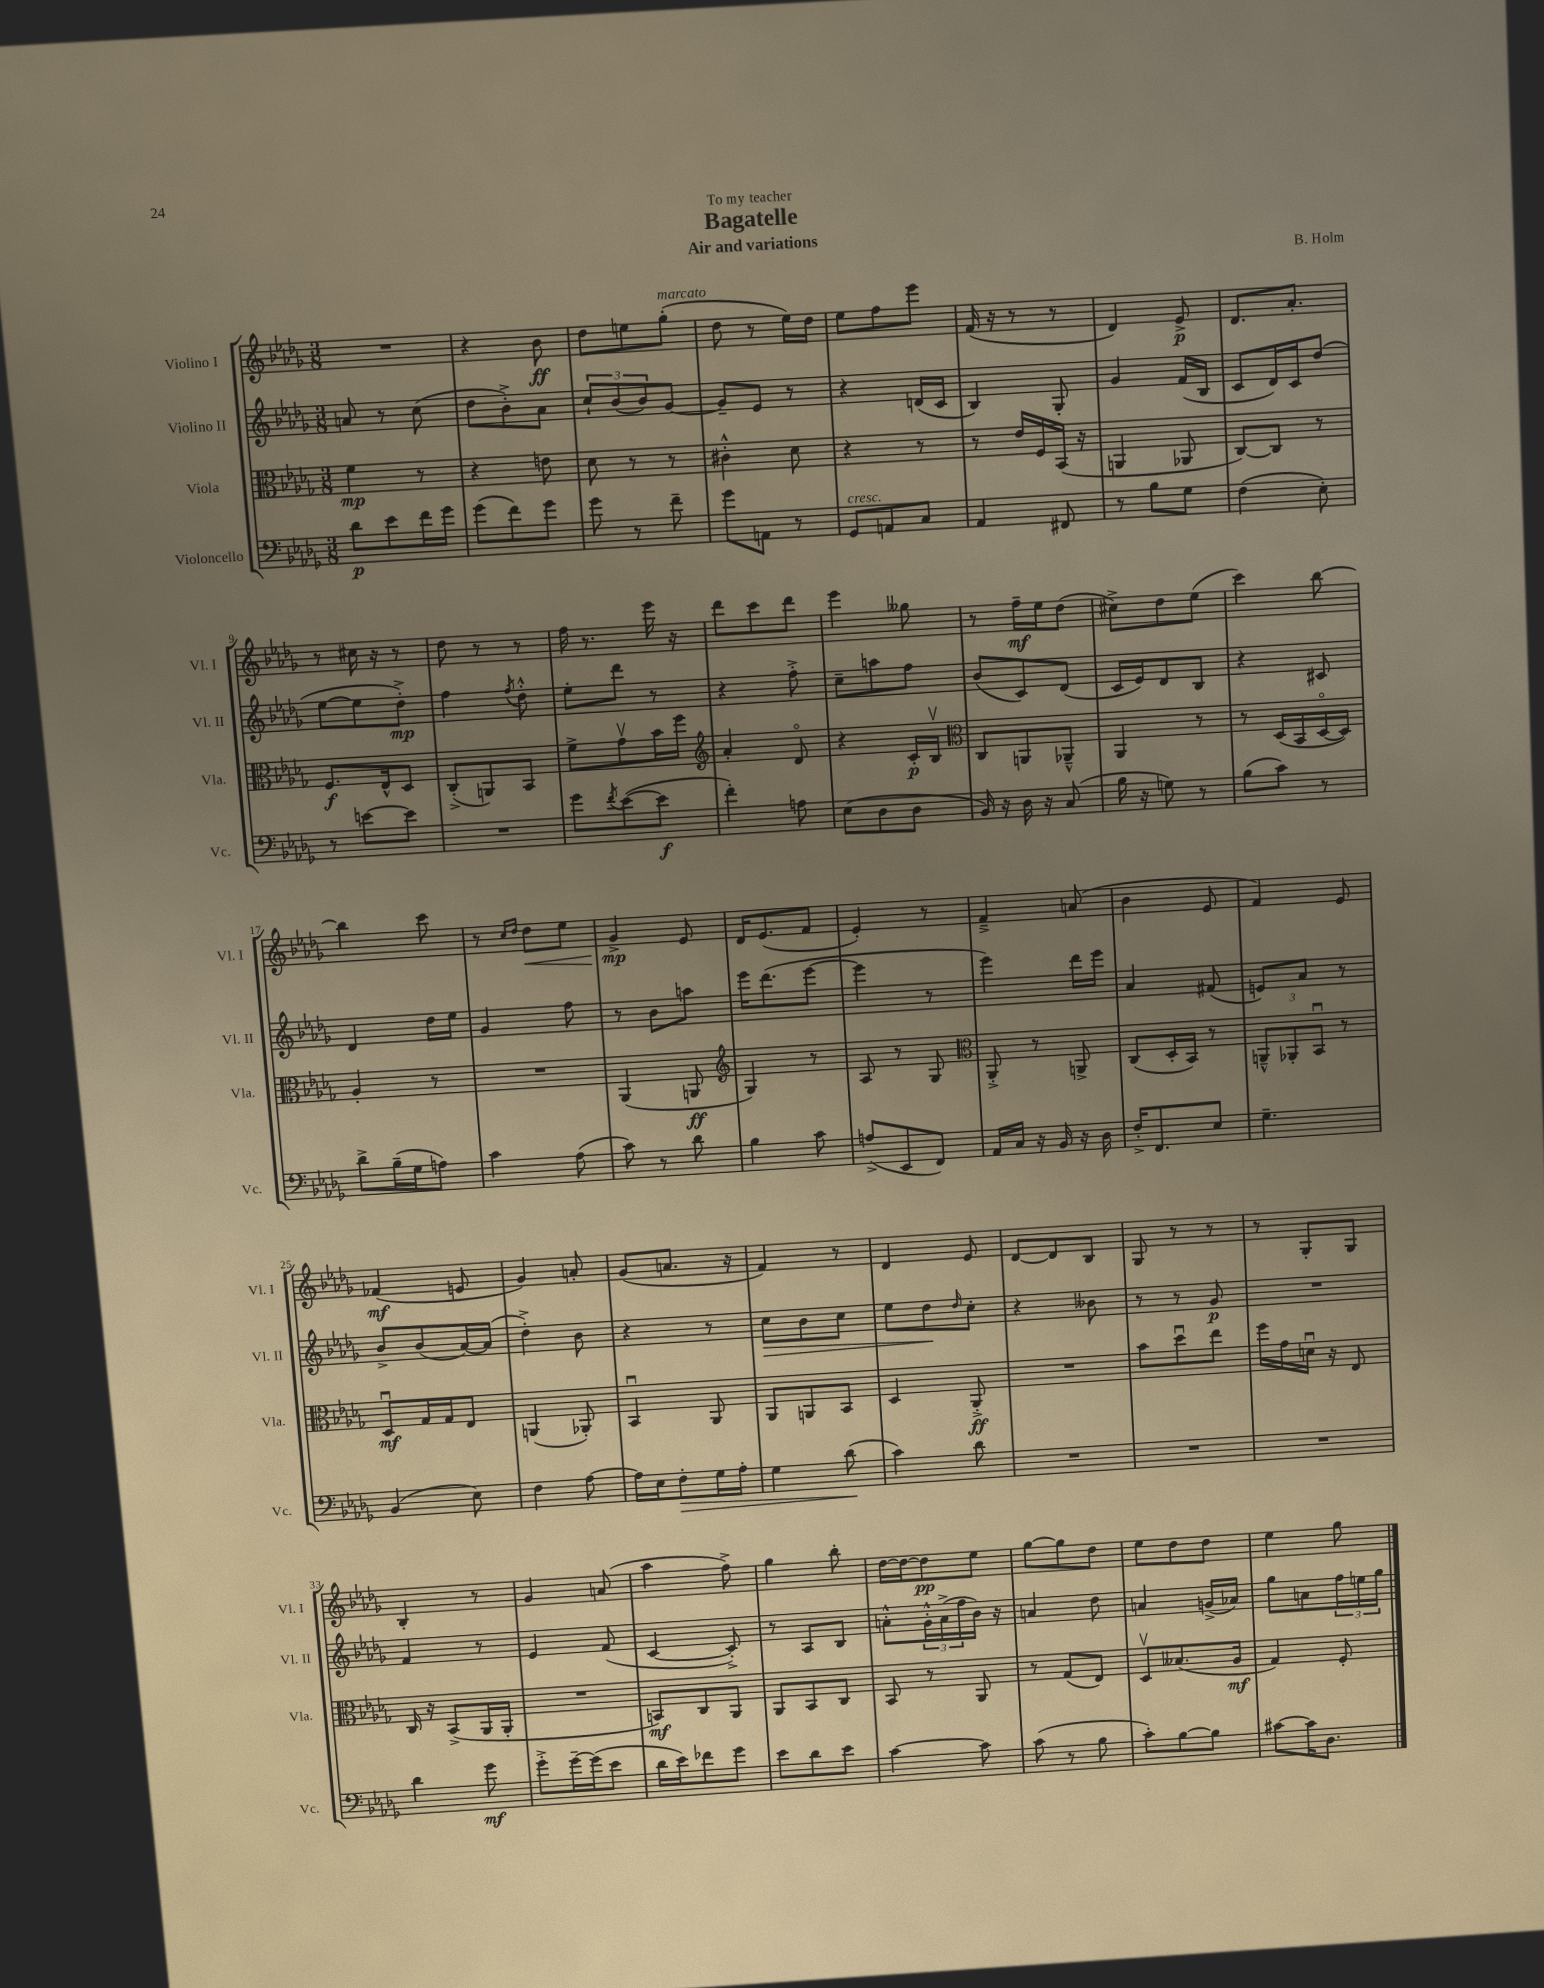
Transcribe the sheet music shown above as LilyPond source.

\header { title = "Bagatelle" composer = "B. Holm" subtitle = "Air and variations" dedication = "To my teacher" }
<<
\new StaffGroup <<
\new Staff = "s0" \with { instrumentName = "Violino I" shortInstrumentName = "Vl. I" } {
    \clef treble \key des \major \numericTimeSignature \time 3/8
    R4. |
    r4 bes'8\ff |
    des''8 e''8 ges''8-.^\markup { \italic "marcato" }( |
    des''8 r8 ees''16) des''16 |
    ees''8 f''8 ees'''8 |
    f'16( r16 r8 r8 |
    des'4) ees'8->\p |
    des'8. aes'8.-. |
    r8 cis''16 r16 r8 |
    des''8 r8 r8 |
    f''16 r8. ees'''16 r16 |
    des'''8 c'''8 des'''8 |
    ees'''4 geses''8 |
    r8 f''16--\mf ees''16 des''8( |
    cis''8->) des''8 ees''8( |
    c'''4) bes''8~ |
    bes''4 c'''8 |
    r8 \grace { c''16 des''16 } des''8\< ees''8 |
    ges'4->\mp\! ees'8 |
    des'16 ees'8.( f'8 |
    ees'4-.) r8 |
    f'4---> a'8( |
    bes'4 ees'8 |
    f'4) ees'8 |
    fes'4\mf( e'8 |
    ges'4) a'8-. |
    ges'8( a'8. r16 |
    f'4) r8 |
    des'4 ees'8 |
    des'8~ des'8 bes8 |
    ges8 r8 r8 |
    r8 ges8-. ges8 |
    bes4-. r8 |
    ges'4 a'8( |
    aes''4 f''8->) |
    ges''4 bes''8-. |
    des''16~ des''16~ des''8\pp ees''8 |
    ges''8~ ges''8 des''8 |
    ees''8 des''8 des''8 |
    ees''4 ges''8 \bar "|." |
}
\new Staff = "s1" \with { instrumentName = "Violino II" shortInstrumentName = "Vl. II" } {
    \clef treble \key des \major \numericTimeSignature \time 3/8
    a'8 r8 c''8( |
    des''8 bes'8-.->) aes'8 |
    \tuplet 3/2 { c''8-! bes'8( bes'8) } ges'8~ |
    ges'8-- ees'8 r8 |
    r4 d'16( c'16 |
    bes4) ges8-. |
    ges'4 f'16( bes16 |
    c'8 des'16) c'16 des''8( |
    ees''8~ ees''8 des''8-.->\mp) |
    f''4 \acciaccatura { f''8 } des''8-.-^ |
    ees''8-. des'''8 r8 |
    r4 f''8-.-> |
    c''8-- a''8 f''8 |
    bes'8( c'8) des'8( |
    c'16 ees'16) des'8 bes8 |
    r4 cis'8 |
    des'4 des''16 ees''16 |
    ges'4 f''8 |
    r8 bes'8 a''8 |
    ees'''16 des'''8.( ees'''8~ |
    ees'''4 r8 |
    ees'''4) des'''16 ees'''16 |
    aes'4 fis'8( |
    e'8) aes'8 r8 |
    bes'8-> bes'8( aes'16~) aes'16( |
    des''4-.->) bes'8 |
    r4 r8 |
    c''8\> bes'8 c''8 |
    ees''8 des''8\! \grace { des''16 } c''8-. |
    r4 beses'8 |
    r8 r8 ges'8\p |
    R4. |
    f'4 r8 |
    ees'4 f'8( |
    c'4~ c'8-.->) |
    r8 aes8 bes8 |
    a'8-.-^ \tuplet 3/2 { ges'16-.-^ a'16->( f''16 } bes'16) r16 |
    a'4 des''8 |
    a'4 g'16->( aes'16) |
    ges''8 a'8 \tuplet 3/2 { f''16 e''16 ges''16 } \bar "|." |
}
\new Staff = "s2" \with { instrumentName = "Viola" shortInstrumentName = "Vla." } {
    \clef alto \key des \major \numericTimeSignature \time 3/8
    f'4\mp r8 |
    r4 e'8 |
    des'8 r8 r8 |
    cis'4-.-^ des'8 |
    r4 r8 |
    r8 ees'16 f16 bes,16( r16 |
    a,4 aes,8 |
    c8~) c8 r8 |
    f8.\f ees16-^ des8 |
    c8-.->( a,8) bes,8 |
    f'8-> ges'8\upbow bes'16 f''16 |
    \clef treble aes'4-. des'8\flageolet |
    r4 c'16-.\p bes16\upbow |
    \clef alto c8 a,8 aes,8---^ |
    aes,4 r8 |
    r8 des16( bes,16 des16~\flageolet des16) |
    aes4-. r8 |
    R4. |
    aes,4( a,8\ff |
    \clef treble ges4) r8 |
    aes8 r8 ges8 |
    \clef alto aes,8-.-> r8 a,8-> |
    c8( des16-. bes,16) r8 |
    \tuplet 3/2 { a,8---^ aes,8-. bes,8\downbow } r8 |
    des8\downbow\mf ges16 ges16 ees8 |
    a,4( aes,8-.) |
    bes,4\downbow aes,8 |
    aes,8 a,8 bes,8 |
    des4 aes,8-.->\ff |
    R4. |
    bes'8 des''8\downbow ees''8 |
    f''16 ges'16 d'16\downbow r16 ees8 |
    c16 r16 bes,8->( aes,16 aes,16-. |
    R4. |
    b,8\mf) c8 aes,8 |
    aes,8 bes,8 c8 |
    bes,8 r8 aes,8 |
    r8 ges8( ees8) |
    des8\upbow beses8.( aes16\mf |
    ges4) f8-. \bar "|." |
}
\new Staff = "s3" \with { instrumentName = "Violoncello" shortInstrumentName = "Vc." } {
    \clef bass \key des \major \numericTimeSignature \time 3/8
    des'8\p ees'8 f'16 ges'16 |
    ges'8( f'8) ges'8 |
    ges'8 r8 f'8-- |
    ges'8 a,8 r8 |
    ges,8^\markup { \italic "cresc." } a,8 c8 |
    aes,4 fis,8 |
    r8 bes8 ges8 |
    f4( ees8-.) |
    r8 e'8~ e'8 |
    R4. |
    ges'8 \acciaccatura { f'8 } ees'8~( ees'8\f |
    f'4-.) a8 |
    ees8( des8 des8 |
    bes,16) r16 des16 r16 c8( |
    bes16 r16 g8) r8 |
    bes8( c'8) r8 |
    des'8-> bes16--( ges16 a8) |
    c'4 aes8( |
    c'8) r8 des'8 |
    bes4 c'8 |
    a8->( ees,8 f,8) |
    aes,16 c16 r16 bes,16 r16 des16 |
    f16-.-> f,8. ees8 |
    ges4.-- |
    bes,4( ees8) |
    f4 aes8~ |
    aes16 ees16 f8-.\> ges16 aes16-. |
    ges4 des'8\!( |
    c'4) des'8 |
    R4. |
    R4. |
    R4. |
    des'4 ges'8\mf |
    ges'8-.-> ges'16~-- ges'16( ees'8 |
    des'16 ees'16) fes'8 ges'8 |
    ees'8 des'8 ees'8 |
    c'4~ c'8 |
    c'8( r8 bes8 |
    c'8-.) bes8~ bes8 |
    cis'8~ cis'16 des8. \bar "|." |
}
>>
>>
